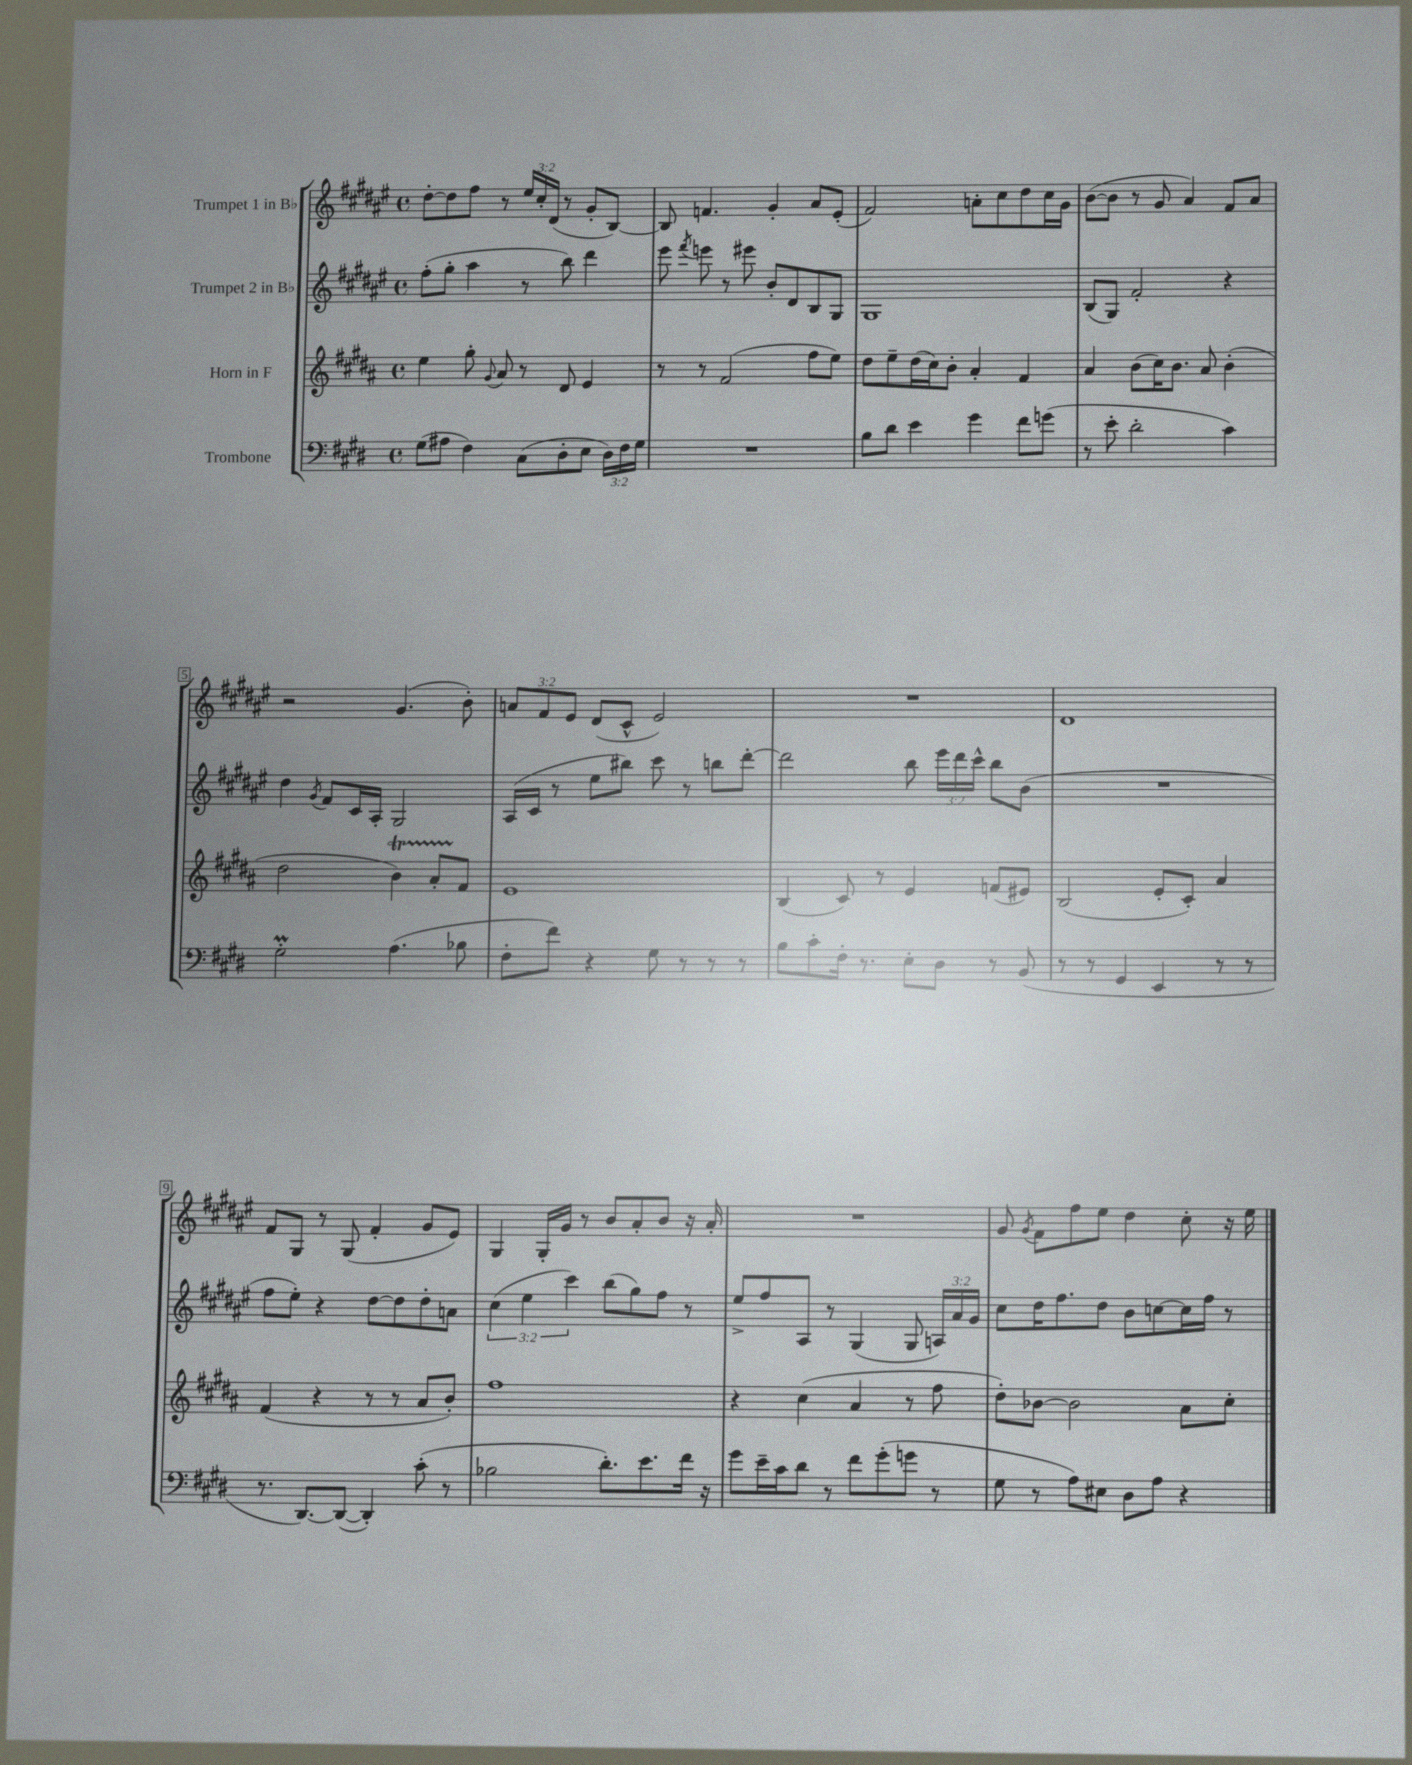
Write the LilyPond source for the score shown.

<<
\new StaffGroup <<
\new Staff = "s0" \with { instrumentName = "Trumpet 1 in Bb" } {
    \clef treble \key fis \major \defaultTimeSignature \time 4/4 \override Staff.TupletNumber.text = #tuplet-number::calc-fraction-text
    \autoBeamOff dis''8[~-. dis''8 fis''8] r8 \tuplet 3/2 { eis''16[ cis''16-. dis'16]( } r8 gis'8[-. b8]~) |
    b8 f'4. gis'4-. ais'8[ eis'8]-.( |
    fis'2) a'8[-. cis''8 dis''8 cis''16 gis'16] |
    b'8[~( b'8] r8 gis'8 ais'4) fis'8[ ais'8] |
    r2 gis'4.( b'8-.) |
    \tuplet 3/2 { a'8[ fis'8 eis'8] } dis'8[( cis'8]-^ eis'2) |
    R1 |
    dis'1 |
    fis'8[ gis8] r8 gis8( fis'4-. gis'8[ eis'8]) |
    gis4 gis16[-. gis'16] r8 b'8[ ais'8-. b'8] r16 ais'16-. |
    R1 |
    gis'8 \acciaccatura { gis'8 } fis'8[ fis''8 eis''8] dis''4 cis''8-. r16 eis''16 \bar "|." |
}
\new Staff = "s1" \with { instrumentName = "Trumpet 2 in Bb" } {
    \clef treble \key fis \major \defaultTimeSignature \time 4/4 \override Staff.TupletNumber.text = #tuplet-number::calc-fraction-text
    \autoBeamOff fis''8[-.( gis''8]-. ais''4 r8 b''8) dis'''4 |
    eis'''8 \acciaccatura { fis'''8 } e'''8 r8 eis'''8 b'8[-. dis'8 b8 gis8] |
    gis1 |
    b8[( gis8]) fis'2-. r4 |
    dis''4 \acciaccatura { gis'8 } fis'8[ cis'16 ais16]-. gis2 |
    ais16[( cis'16] r8 eis''8[ bis''8]) cis'''8 r8 b''8[ dis'''8]~-. |
    dis'''2 b''8 \tuplet 3/2 { eis'''16[ dis'''16 cis'''16]-^ } b''8[ b'8]( |
    R1 |
    fis''8[ eis''8]-.) r4 dis''8[~ dis''8 dis''8-. a'8] |
    \tuplet 3/2 { cis''4( eis''4 cis'''4) } b''8[( gis''8) fis''8] r8 |
    eis''8[-> fis''8 ais8] r8 gis4( gis8 \tuplet 3/2 { a16[) ais'16 gis'16] } |
    cis''8[ dis''16 fis''8. dis''8] b'8[ c''8~ c''16 fis''16] r8 \bar "|." |
}
\new Staff = "s2" \with { instrumentName = "Horn in F" } {
    \clef treble \key b \major \defaultTimeSignature \time 4/4
    \autoBeamOff e''4 gis''8-. \appoggiatura { gis'8 } ais'8 r8 dis'8 e'4 |
    r8 r8 fis'2( fis''8[ e''8]) |
    dis''8[ e''8-- dis''16( cis''16) b'8]-. ais'4-. fis'4 |
    ais'4 b'8[( cis''16) b'8.] ais'8 b'4-.( |
    dis''2 b'4\startTrillSpan) ais'8[-. fis'8]\stopTrillSpan |
    e'1 |
    b4( cis'8) r8 e'4 f'8[( eis'8]) |
    b2( e'8[-. cis'8]-.) ais'4 |
    fis'4( r4 r8 r8 ais'8[ b'8]-.) |
    fis''1 |
    r4 cis''4( ais'4 r8 fis''8 |
    dis''8[-.) bes'8]~ bes'2 ais'8[ cis''8]-. \bar "|." |
}
\new Staff = "s3" \with { instrumentName = "Trombone" } {
    \clef bass \key e \major \defaultTimeSignature \time 4/4 \override Staff.TupletNumber.text = #tuplet-number::calc-fraction-text
    \autoBeamOff gis8[( ais8] fis4) cis8[( dis8-. e8] \tuplet 3/2 { dis16[) fis16 gis16] } |
    R1 |
    b8[ dis'8] e'4 gis'4 fis'8[ g'8]( |
    r8 e'8-. dis'2-. cis'4) |
    gis2-.\prall a4.( bes8 |
    fis8[-. fis'8]) r4 gis8 r8 r8 r8 |
    b8[ cis'8-. fis16]-. r8. e8[-. dis8] r8 b,8( |
    r8 r8 gis,4 e,4 r8 r8 |
    r8. dis,8.[~) dis,8]~( dis,4-.) cis'8-.( r8 |
    bes2 dis'8.[-.) e'8. fis'16] r16 |
    gis'8[ e'16-- cis'16 dis'8] r8 fis'8[ gis'8-.( g'8] r8 |
    gis8 r8 a8[) eis8] dis8[ a8] r4 \bar "|." |
}
>>
>>
\layout { \context { \Score \override BarNumber.stencil = #(make-stencil-boxer 0.1 0.3 ly:text-interface::print) } }
